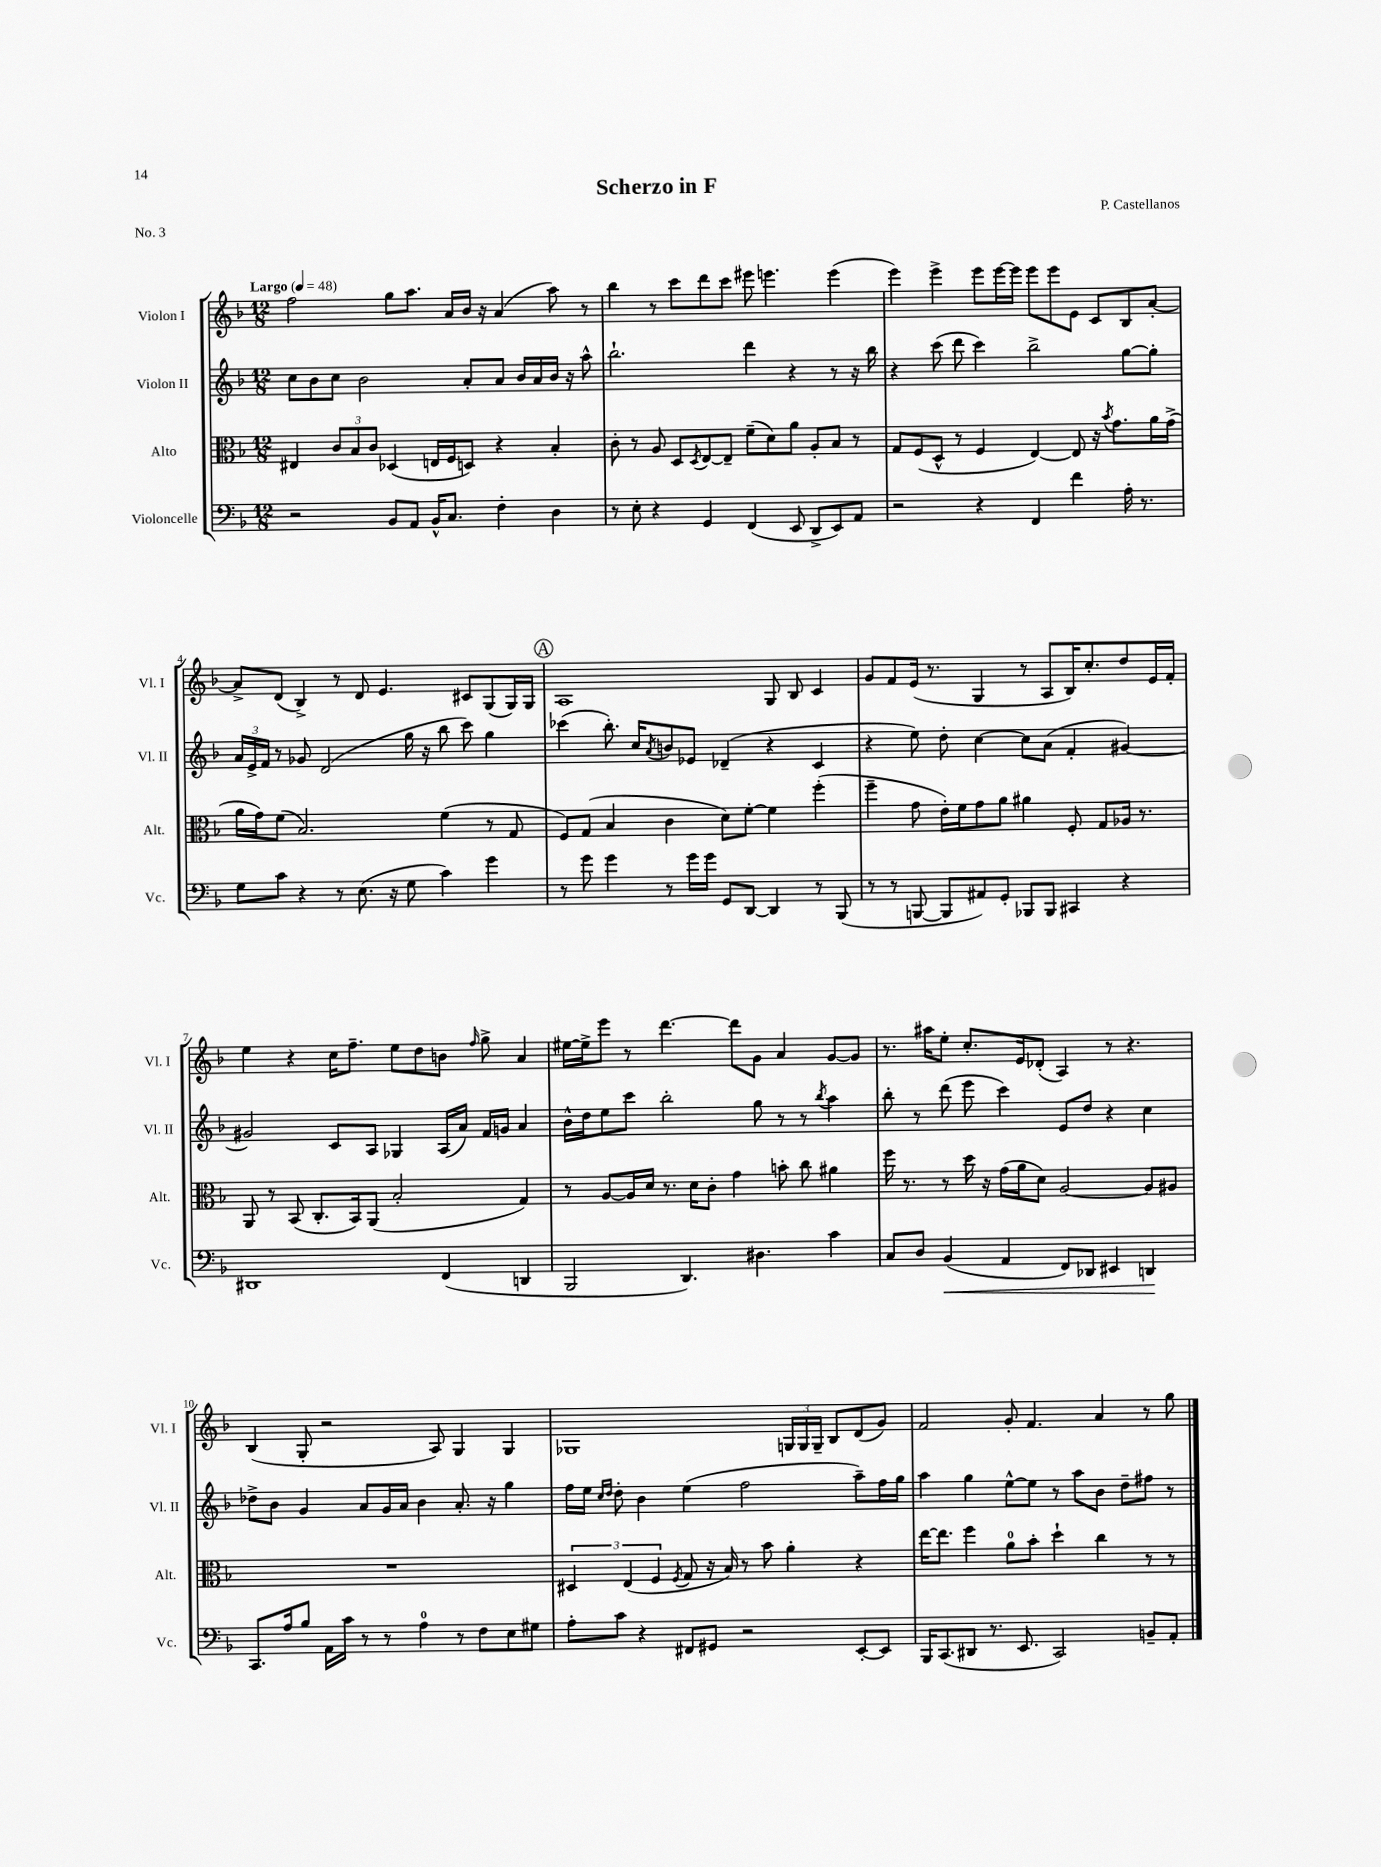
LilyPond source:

\header { title = "Scherzo in F" composer = "P. Castellanos" piece = "No. 3" }
<<
\new StaffGroup <<
\new Staff = "s0" \with { instrumentName = "Violon I" shortInstrumentName = "Vl. I" } {
    \clef treble \key f \major \numericTimeSignature \time 12/8 \tempo "Largo" 4 = 48
    f''2 g''8 a''8. a'16 bes'16 r16 a'4( a''8) r8 |
    bes''4 r8 c'''8 d'''8 c'''8 eis'''8 e'''4. e'''4( |
    e'''4) e'''4-> e'''8 e'''16~ e'''16 e'''8 e'''8 e'8 c'8 bes8 a'8~-. |
    a'8-> d'8( bes4->) r8 d'8 e'4. cis'8 g8( g16) g16 |
    \mark \markup { \circle "A" } a1 g8 bes8 c'4 |
    g'8 f'8 e'16( r8. g4 r8 a8 bes16) c''8.-. d''8 e'16 f'16-. |
    e''4 r4 c''16 f''8.-- e''8 d''8 b'8 \grace { f''16 } g''8-> a'4 |
    eis''16~ eis''16-> e'''8 r8 d'''4.~ d'''8 g'8 a'4 g'8~ g'8 |
    r8. ais''16 e''8-. c''8.-. e'16 des'8-.( a4) r8 r4. |
    bes4( g8-. r2 a8) g4 g4 |
    ges1 \tuplet 3/2 { g16 g16 g16-- } bes8 d'8( g'8) |
    f'2 g'8-. f'4. a'4 r8 g''8 \bar "|." |
}
\new Staff = "s1" \with { instrumentName = "Violon II" shortInstrumentName = "Vl. II" } {
    \clef treble \key f \major \numericTimeSignature \time 12/8
    c''8 bes'8 c''8 bes'2 a'8-. a'8 bes'16 a'16 bes'16 r16 a''8-^ |
    bes''2.-! d'''4 r4 r8 r16 bes''16 |
    r4 c'''8( d'''8 c'''4) bes''2-> g''8~ g''8-. |
    \tuplet 3/2 { a'16 e'16-> f'16 } r8 ges'8 d'2( g''16 r16 bes''8 c'''8) g''4 |
    \mark \markup { \circle "A" } ces'''4( bes''8.-.) c''16 \acciaccatura { a'8 } b'8 ees'8 des'4--( r4 c'4 |
    r4 e''8) d''8-. c''4~ c''8 a'8( f'4-. gis'4~) |
    gis'2 c'8 a8 ges4 a16( a'16) f'16 g'16 a'4 |
    bes'16-^ d''16 e''8 c'''8 bes''2-. g''8 r8 r8 \acciaccatura { bes''8 } a''4 |
    bes''8-. r8 d'''8( e'''8 c'''4) e'8 d''8 r4 c''4 |
    des''8-> bes'8 g'4 a'8 g'16 a'16 bes'4 a'8.-. r16 g''4 |
    f''16 e''16 \grace { c''16 d''16 } d''8-. bes'4 e''4( f''2 a''8--) f''16 g''16 |
    a''4 g''4 e''8~-^ e''8 r8 a''8 bes'8 d''8-- fis''8 r8 \bar "|." |
}
\new Staff = "s2" \with { instrumentName = "Alto" shortInstrumentName = "Alt." } {
    \clef alto \key f \major \numericTimeSignature \time 12/8
    eis4 \tuplet 3/2 { c'8 bes8 c'8 } des4( e16 f16 d8) r4 bes4-. |
    c'8-. r8 a8 d8 \acciaccatura { d8 } e8~ e8-- f'8--( d'8) a'8 a8-. bes8 r8 |
    g8 f8( d8-^ r8 f4 e4~) e8 r16 \acciaccatura { bes'8 } g'8. a'16 g'16->( |
    a'16 g'16) f'8( bes2.) f'4( r8 g8 |
    \mark \markup { \circle "A" } f8) g8( bes4 c'4 d'8) f'8~-. f'4 f''4-.( |
    f''4-- g'8 e'16-.) f'16 g'8 a'8 ais'4 f8-. g8 aes16 r8. |
    a,8 r8 bes,8( c8.-. bes,16) a,8( bes2-. g4) |
    r8 a8~ a16 d'16 r8. d'16 c'8-. g'4 b'8-. c''8 ais'4 |
    f''16 r8. r8 d''16 r16 g'16( a'16 d'8) a2~ a8 ais8 |
    R1. |
    \tuplet 3/2 { dis4 e4( f4 } \acciaccatura { f8 } g8 r16 bes16) r8 bes'8 a'4-. r4 |
    e''16~ e''8. f''4 a'8-0 bes'8-. d''4-! c''4 r8 r8 \bar "|." |
}
\new Staff = "s3" \with { instrumentName = "Violoncelle" shortInstrumentName = "Vc." } {
    \clef bass \key f \major \numericTimeSignature \time 12/8
    r2 bes,8 a,8 bes,16-^ c8. f4-. d4 |
    r8 e8-. r4 g,4 f,4( e,8 d,8-> e,8) a,8 |
    r2 r4 f,4 f'4 a16-. r8. |
    g8 c'8 r4 r8 e8.( r16 g8 c'4) g'4 |
    \mark \markup { \circle "A" } r8 g'8 g'4 r8 g'16 g'16 g,8 d,8~ d,4 r8 bes,,8( |
    r8 r8 b,,8~ b,,8 ais,8) g,8-. bes,,8 bes,,8 cis,4 r4 |
    dis,1 f,4( d,4 |
    bes,,2 d,4.) dis4. c'4 |
    c8 d8 bes,4\<( a,4 f,8) des,8 eis,4 d,4\! |
    c,8. a16 bes8 a,16 c'16 r8 r8 a4-0 r8 f8 e8 gis8 |
    a8-. c'8 r4 fis,8 gis,8 r2 e,8~-. e,8 |
    bes,,16 c,8.( dis,8 r8. e,8. c,2) b,8-- a,8-. \bar "|." |
}
>>
>>
